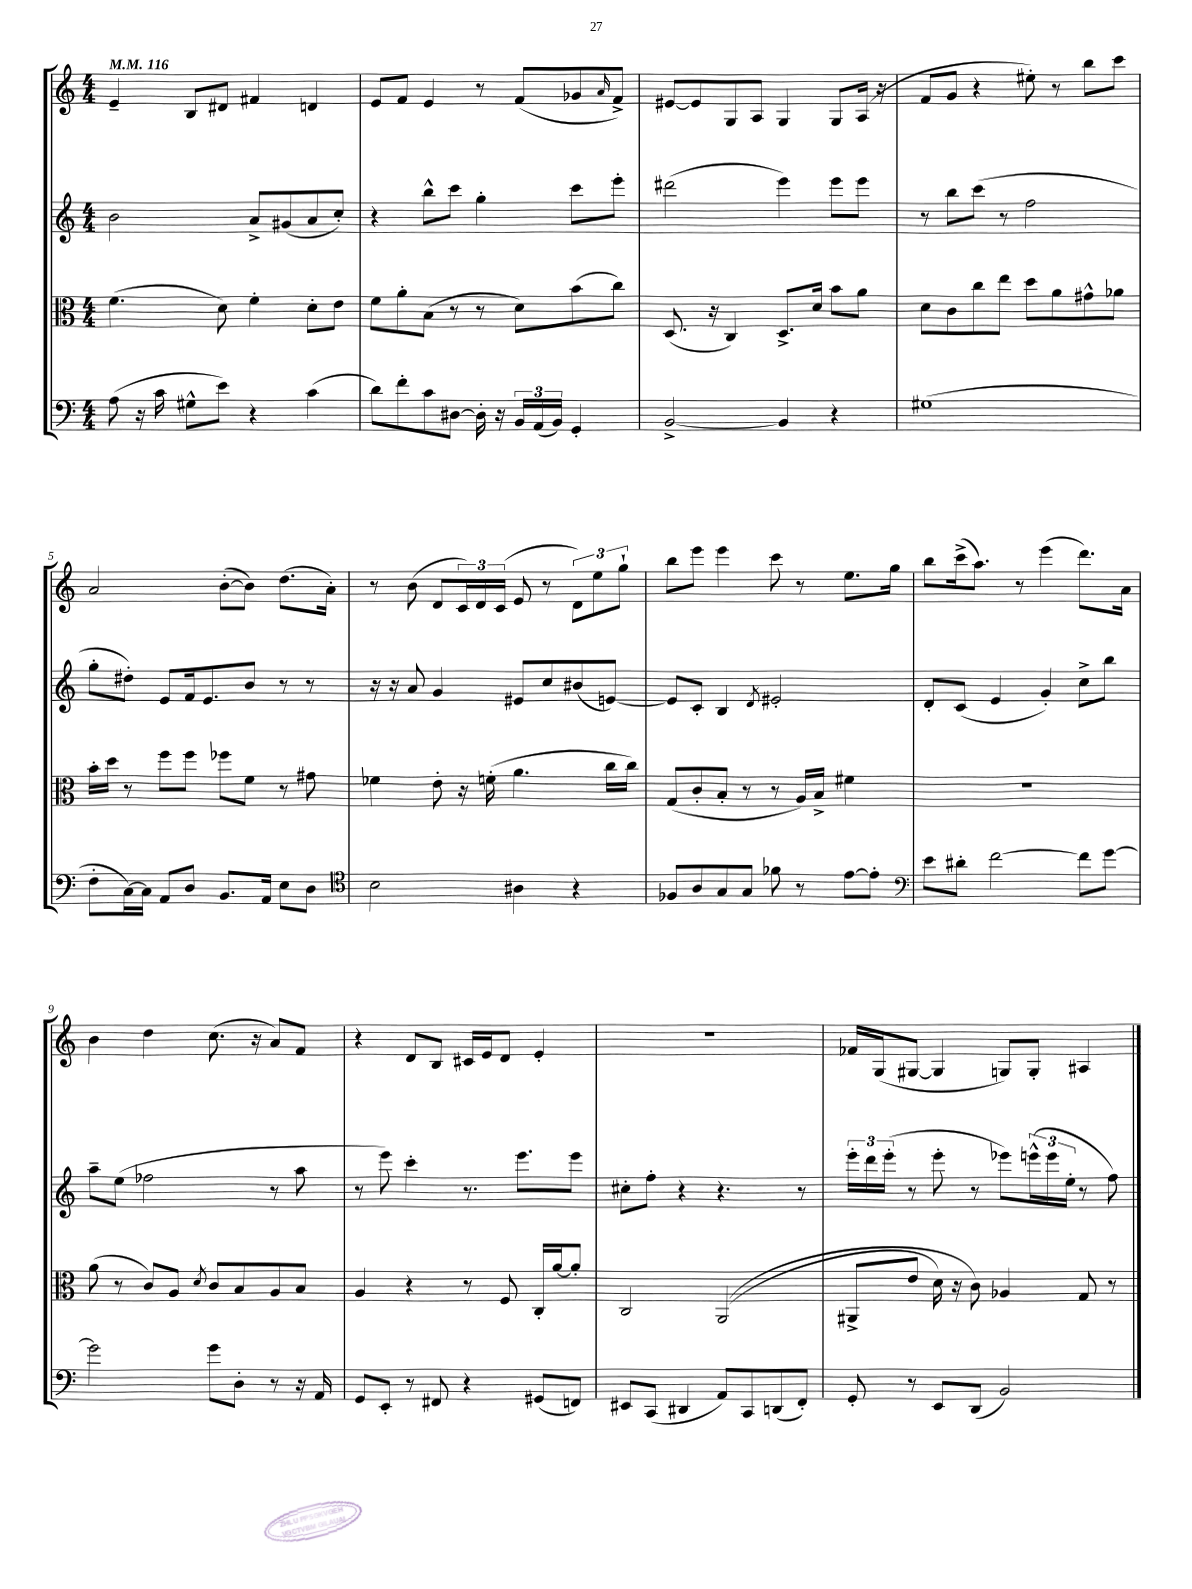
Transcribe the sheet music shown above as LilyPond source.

<<
\new StaffGroup <<
\new Staff = "s0" {
    \clef treble \key c \major \numericTimeSignature \time 4/4 \tempo 4 = 116
    e'4-- b8 dis'8 fis'4 d'4 |
    e'8 f'8 e'4 r8 f'8( ges'8 \grace { a'16 } f'8->) |
    eis'8~ eis'8 g8 a8 g4 g8 a16( r16 |
    f'8 g'8 r4 eis''8-.) r8 b''8 c'''8 |
    a'2 b'8~-.( b'8) d''8.( a'16-.) |
    r8 b'8( d'8 \tuplet 3/2 { c'16) d'16 c'16( } e'8 r8 \tuplet 3/2 { d'8) e''8 g''8-! } |
    b''8 e'''8 e'''4 c'''8 r8 e''8. g''16 |
    b''8 c'''16->( a''8.) r8 e'''4( d'''8.) a'16 |
    b'4 d''4 c''8.( r16 a'8) f'8 |
    r4 d'8 b8 cis'16 e'16 d'8 e'4-. |
    R1 |
    fes'16 g16( gis8~ gis4 g8) g8-. ais4 \bar "|." |
}
\new Staff = "s1" {
    \clef treble \key c \major \numericTimeSignature \time 4/4
    b'2 a'8-> gis'8( a'8 c''8-.) |
    r4 b''8-^ c'''8 g''4-. c'''8 e'''8-. |
    dis'''2( e'''4) e'''8 e'''8 |
    r8 b''8 c'''8( r8 f''2 |
    g''8-. dis''8-.) e'8 f'16 e'8. b'8 r8 r8 |
    r16 r16 a'8 g'4 eis'8 c''8 bis'8( e'8~) |
    e'8 c'8-. b4 \acciaccatura { d'8 } eis'2-. |
    d'8-. c'8( e'4 g'4-.) c''8-> b''8 |
    a''8-- e''8( fes''2 r8 a''8 |
    r8 e'''8) c'''4-. r8. e'''8. e'''8 |
    cis''8-. f''8-. r4 r4. r8 |
    \tuplet 3/2 { e'''16-. d'''16 e'''16-.( } r8 e'''8-. r8 ees'''8) \tuplet 3/2 { e'''16-^( e'''16 e''16-. } r8 f''8) \bar "|." |
}
\new Staff = "s2" {
    \clef alto \key c \major \numericTimeSignature \time 4/4
    f'4.( d'8) f'4-. d'8-. e'8 |
    f'8 a'8-. b8( r8 r8 d'8) b'8( c''8) |
    d8.( r16 c4) d8.-> d'16 b'8 a'8 |
    d'8 c'8 c''8 e''8 d''8 a'8 gis'8-^ aes'8 |
    b'16-. d''16 r8 f''8 f''8 fes''8 f'8 r8 gis'8 |
    fes'4 e'8-. r16 f'16-.( a'4. c''16 c''16) |
    g8( c'8-. b8-. r8 r8 a16) b16-> fis'4 |
    R1 |
    a'8( r8 c'8) a8 \acciaccatura { d'8 } c'8 b8 a8 b8 |
    a4 r4 r8 f8 c16-. a'16~ a'8-. |
    c2 a,2(\( |
    ais,8-> e'8 d'16) r16 c'8\) aes4 g8 r8 \bar "|." |
}
\new Staff = "s3" {
    \clef bass \key c \major \numericTimeSignature \time 4/4
    a8( r16 c'16 gis8-^ e'8) r4 c'4( |
    d'8) f'8-. c'8 dis8~ dis16-. r16 \tuplet 3/2 { b,16 a,16( b,16) } g,4-. |
    b,2~-> b,4 r4 |
    gis1( |
    f8-. c16~) c16 a,8 d8 b,8. a,16 e8 d8 |
    \clef tenor b2 ais4 r4 |
    fes8 a8 g8 g8 fes'8 r8 e'8~ e'8-. |
    \clef bass e'8 dis'8-. f'2~ f'8 g'8~ |
    g'2 g'8 d8-. r8 r16 a,16 |
    g,8 e,8-. r8 fis,8 r4 gis,8( f,8) |
    eis,8 c,8( dis,4 a,8) c,8 d,8( f,8-.) |
    g,8-. r8 e,8 d,8( b,2) \bar "|." |
}
>>
>>
